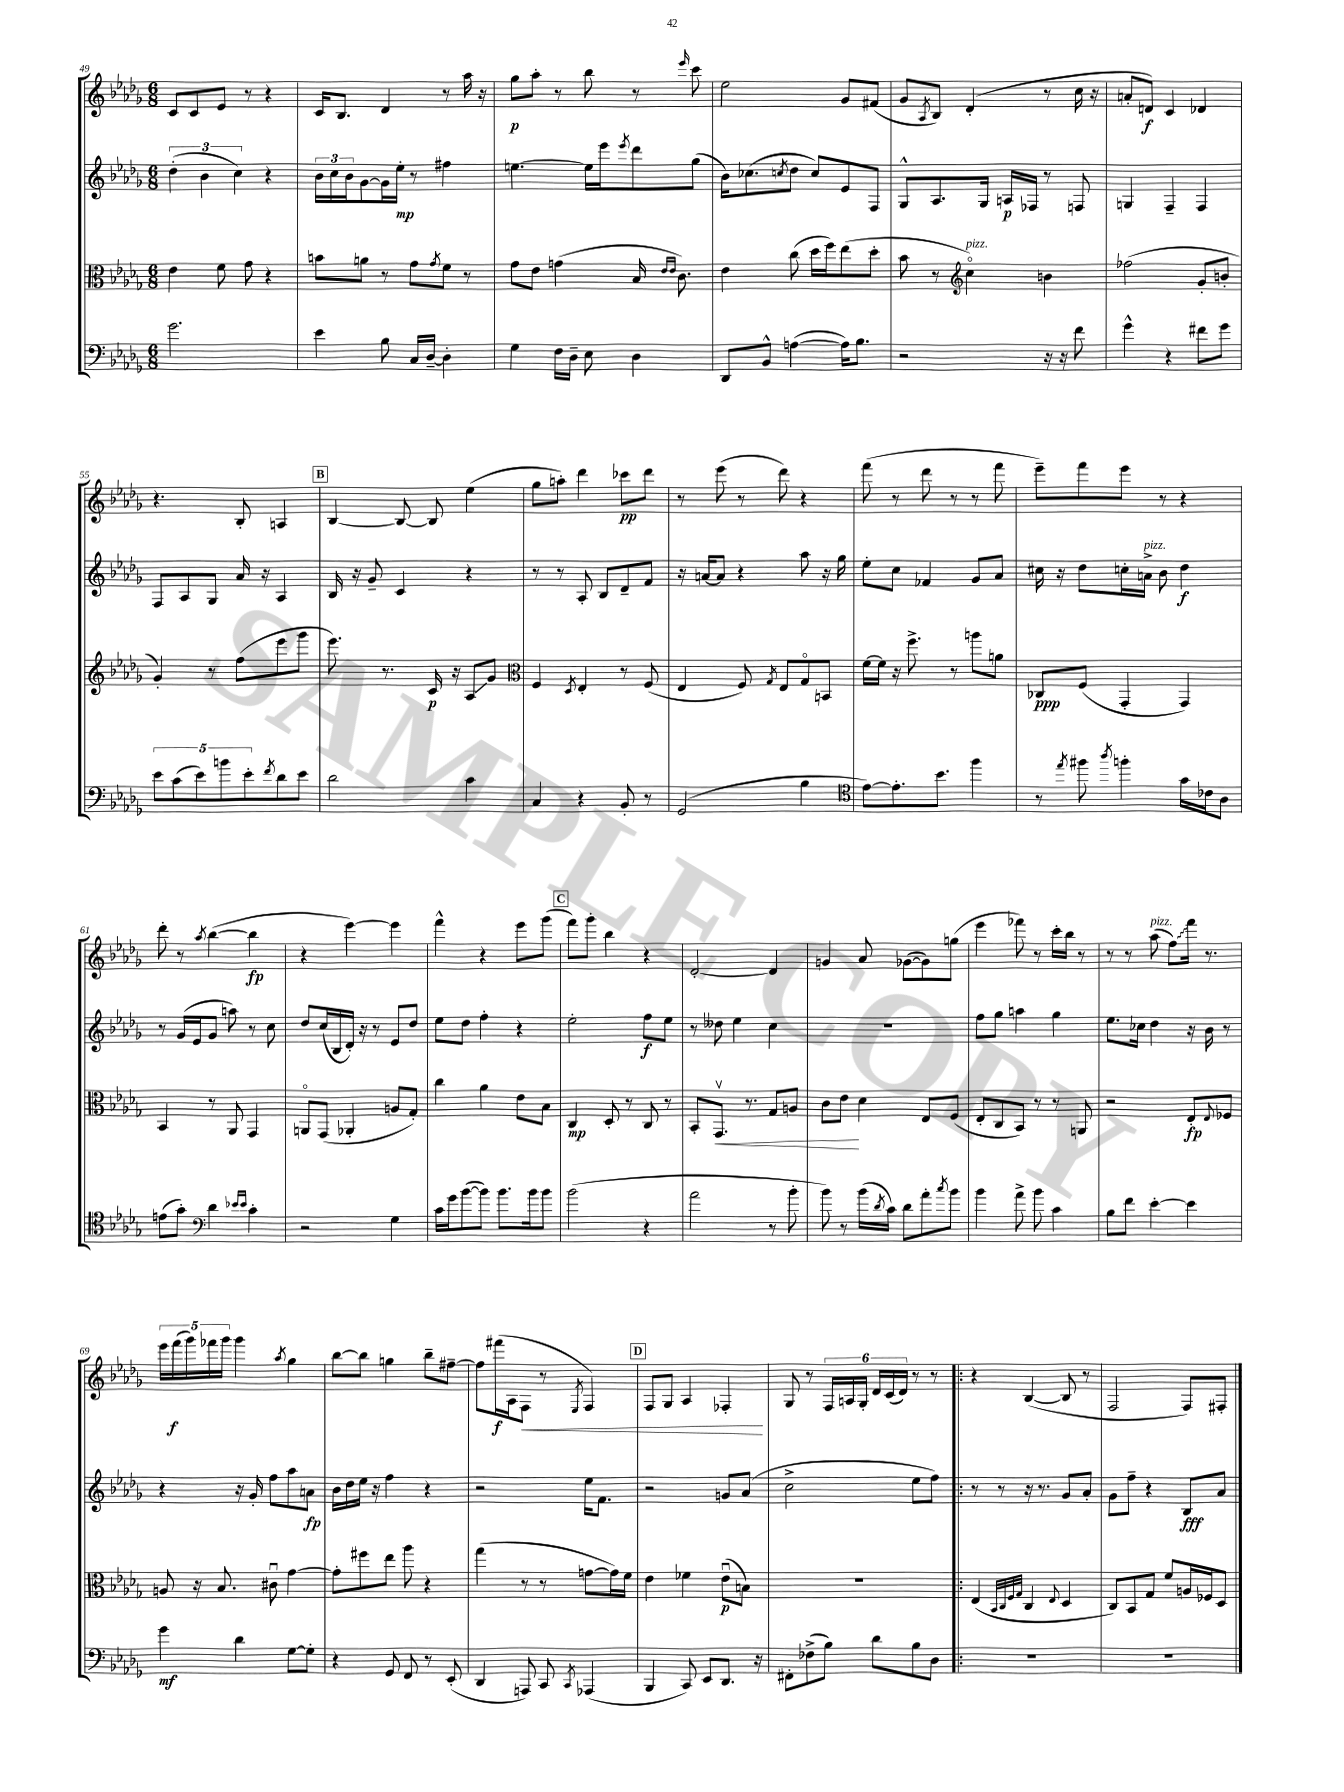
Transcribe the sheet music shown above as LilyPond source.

<<
\new StaffGroup <<
\new Staff = "s0" {
    \clef treble \key des \major \numericTimeSignature \time 6/8
    c'8 c'8 ees'8 r8 r4 |
    c'16 bes8. des'4 r8 aes''16 r16 |
    ges''8\p aes''8-. r8 bes''8 r8 \grace { ees'''16 } c'''8 |
    ees''2 ges'8 fis'8( |
    ges'8 \acciaccatura { aes8 } bes8) des'4-.( r8 c''16 r16 |
    a'8-. d'8\f) c'4 des'4 |
    r4. bes8-. a4 |
    \mark \markup { \box "B" } bes4~ bes8~ bes8 ees''4( |
    ges''8 a''8-.) des'''4 ces'''8\pp des'''8 |
    r8 ees'''8( r8 des'''8) r4 |
    f'''8( r8 des'''8 r8 r8 f'''8 |
    ees'''8--) f'''8 ees'''8 r8 r4 |
    des'''8-. r8 \acciaccatura { aes''8 } bes''4~( bes''4\fp |
    r4 ees'''4~) ees'''4 |
    f'''4-^ r4 ees'''8 ges'''8( |
    \mark \markup { \box "C" } f'''8) ges'''8-. bes''4 r4 |
    des'2~-. des'4 |
    g'4 aes'8 ges'8~( ges'8) g''8( |
    ees'''4 fes'''8) r8 c'''16-. bes''16 r8 |
    r8 r8 aes''8^\markup { \italic "pizz." }( \once \override Glissando.style = #'zigzag f''8\glissando) f'''16 r8. |
    \tuplet 5/4 { ees'''16 f'''16\f( ges'''16) fes'''16 ges'''16 } ges'''4 \acciaccatura { aes''8 } ges''4 |
    bes''8~ bes''8 g''4 bes''8-- fis''8~-- |
    fis''8 fis'''16\f( aes16 f8\< r8 \acciaccatura { ees8 } f4) |
    \mark \markup { \box "D" } f8 ges8 aes4 fes4-.\! |
    ges8 r8 \tuplet 6/4 { f16 a16 ges16-. des'16 c'16( des'16) } r8 r8 |
    \bar ".|:" r4 bes4~( bes8 r8 |
    f2 f8) fis8-. \bar "|." |
}
\new Staff = "s1" {
    \clef treble \key des \major \numericTimeSignature \time 6/8
    \tuplet 3/2 { des''4-.( bes'4 c''4) } r4 |
    \tuplet 3/2 { bes'16 c''16 bes'16 } ges'8~ ges'16 ees''16-.\mp r8 fis''4 |
    e''4.~ e''16 ees'''16 \acciaccatura { ees'''8 } des'''8 ges''8( |
    bes'16) ces''8.( \acciaccatura { c''8 } des''8 c''8) ees'8 f8 |
    ges8-^ aes8. ges16 a16\p fes16 r8 f8 |
    g4 f4-- f4 |
    f8 aes8 ges8 aes'16 r16 aes4 |
    \mark \markup { \box "B" } bes16 r16 ges'8-- c'4 r4 |
    r8 r8 aes8-. bes8 des'8-- f'8 |
    r16 a'16~ a'8 r4 aes''8 r16 ges''16 |
    ees''8-. c''8 fes'4 ges'8 aes'8 |
    cis''16 r16 des''8 c''16-. a'16->^\markup { \italic "pizz." } bes'8 des''4\f |
    r8 ges'16( ees'16 ges'8 a''8) r8 c''8 |
    des''8 c''16( bes16 des'16-.) r16 r8 ees'8 des''8 |
    ees''8 des''8 f''4-. r4 |
    \mark \markup { \box "C" } ees''2-. f''8\f ees''8 |
    r8 deses''8 ees''4 c''4 |
    R2. |
    f''8 ges''8 a''4 ges''4 |
    ees''8. ces''16 des''4 r16 bes'16 r8 |
    r4 r16 ges'16-. f''8 aes''8 a'8\fp |
    bes'16 des''16 ees''16 r16 f''4 r4 |
    r2 ees''16 f'8. |
    \mark \markup { \box "D" } r2 g'8 aes'8( |
    c''2-> ees''8 f''8) |
    \bar ".|:" r8 r8 r16 r8. ges'8 aes'8-. |
    ges'8 f''8-- r4 bes8\fff aes'8 \bar "|." |
}
\new Staff = "s2" {
    \clef alto \key des \major \numericTimeSignature \time 6/8
    ees'4 f'8 ges'8 r4 |
    b'8 a'8 r8 ges'8 \acciaccatura { ges'8 } f'8 r8 |
    ges'8 ees'8 g'4( bes16 \grace { ees'16 ees'16 } c'8.) |
    ees'4 c''8( des''16 f''16) ees''8( des''8-. |
    bes'8 r8 \clef treble c''4\flageolet^\markup { \italic "pizz." }) b'4 |
    fes''2( ges'8-. b'8-. |
    ges'4-.) r8 f''8( ees'''8 ges'''8 |
    \mark \markup { \box "B" } ees'''8.) r8. c'16\p r16 aes8\glissando ges'8 |
    \clef alto f4 \acciaccatura { des8 } ees4-. r8 f8( |
    ees4 f8) \acciaccatura { ges8 } ees8 ges8\flageolet b,8 |
    f'16~ f'16 r16 f''8.-> r8 a''8 a'8 |
    ces8\ppp f8( ges,4-. ges,4) |
    bes,4 r8 aes,8 ges,4 |
    a,8\flageolet ges,8( aes,4-. a8 ges8-.) |
    c''4 aes'4 ees'8 bes8 |
    \mark \markup { \box "C" } c4\mp des8-. r8 c8 r8 |
    bes,8-. ges,8.\upbow\< r8. ges8 a8 |
    c'8 ees'8\! des'4 ees8 f8( |
    ees8-. c8 bes,8) r8 r8 a,8 |
    r2 ees8-.\fp \appoggiatura { ees8 } fes8 |
    a8 r16 bes8. cis'8\downbow ges'4~ |
    ges'8-. fis''8 ees''8 aes''8 r4 |
    ges''4( r8 r8 g'8~ g'16) f'16 |
    \mark \markup { \box "D" } ees'4 fes'4 ees'8\downbow\p( b8) |
    R2. |
    \bar ".|:" ees4( \grace { bes,32 c32 f32 ges32 } c4 \appoggiatura { ees8 } des4 |
    c8) bes,8 ges8 f'8 a16 fes16 des8 \bar "|." |
}
\new Staff = "s3" {
    \clef bass \key des \major \numericTimeSignature \time 6/8
    ges'2. |
    ees'4 bes8 c16 des16~-- des4-. |
    ges4 f16 des16-- ees8 des4 |
    des,8 bes,8-^ a4~( a16) bes8. |
    r2 r16 r16 f'8 |
    ges'4-^ r4 fis'8 ges'8 |
    \tuplet 5/4 { ees'8 c'8( ees'8) b'8 ees'8-. } \acciaccatura { f'8 } des'8 ees'8 |
    \mark \markup { \box "B" } des'2 c'4 |
    c4 r4 bes,8-. r8 |
    ges,2( bes4 |
    \clef tenor ees'8~) ees'8.-. bes'8. f''4 |
    r8 \acciaccatura { ees''8 } fis''8 \acciaccatura { aes''8 } f''4-. ges'16 ces'16 aes8 |
    e'8( ges'8-.) \clef bass des'4 \grace { ees'16 ees'16 } c'4-. |
    r2 ges4 |
    c'16 ges'16 bes'8~( bes'8) bes'8. bes'16 bes'8 |
    \mark \markup { \box "C" } bes'2( r4 |
    aes'2 r8 bes'8-. |
    bes'8) r8 bes'16( \acciaccatura { des'8 } c'16) des'8 aes'8-. \acciaccatura { c''8 } bes'8 |
    bes'4 aes'8-> bes'8 c'4 |
    bes8 f'8 ees'4~-. ees'4 |
    ges'4\mf des'4 ges8~ ges8-. |
    r4 ges,8 f,8 r8 ees,8-.( |
    des,4 a,,8) c,8 \acciaccatura { c,8 } aes,,4( |
    \mark \markup { \box "D" } bes,,4 c,8) ees,8 des,8. r16 |
    fis,8-. fes8->( bes8) des'8 bes8 des8 |
    \bar ".|:" R2. |
    R2. \bar "|." |
}
>>
>>
\layout { \context { \Score currentBarNumber = #49 } }
